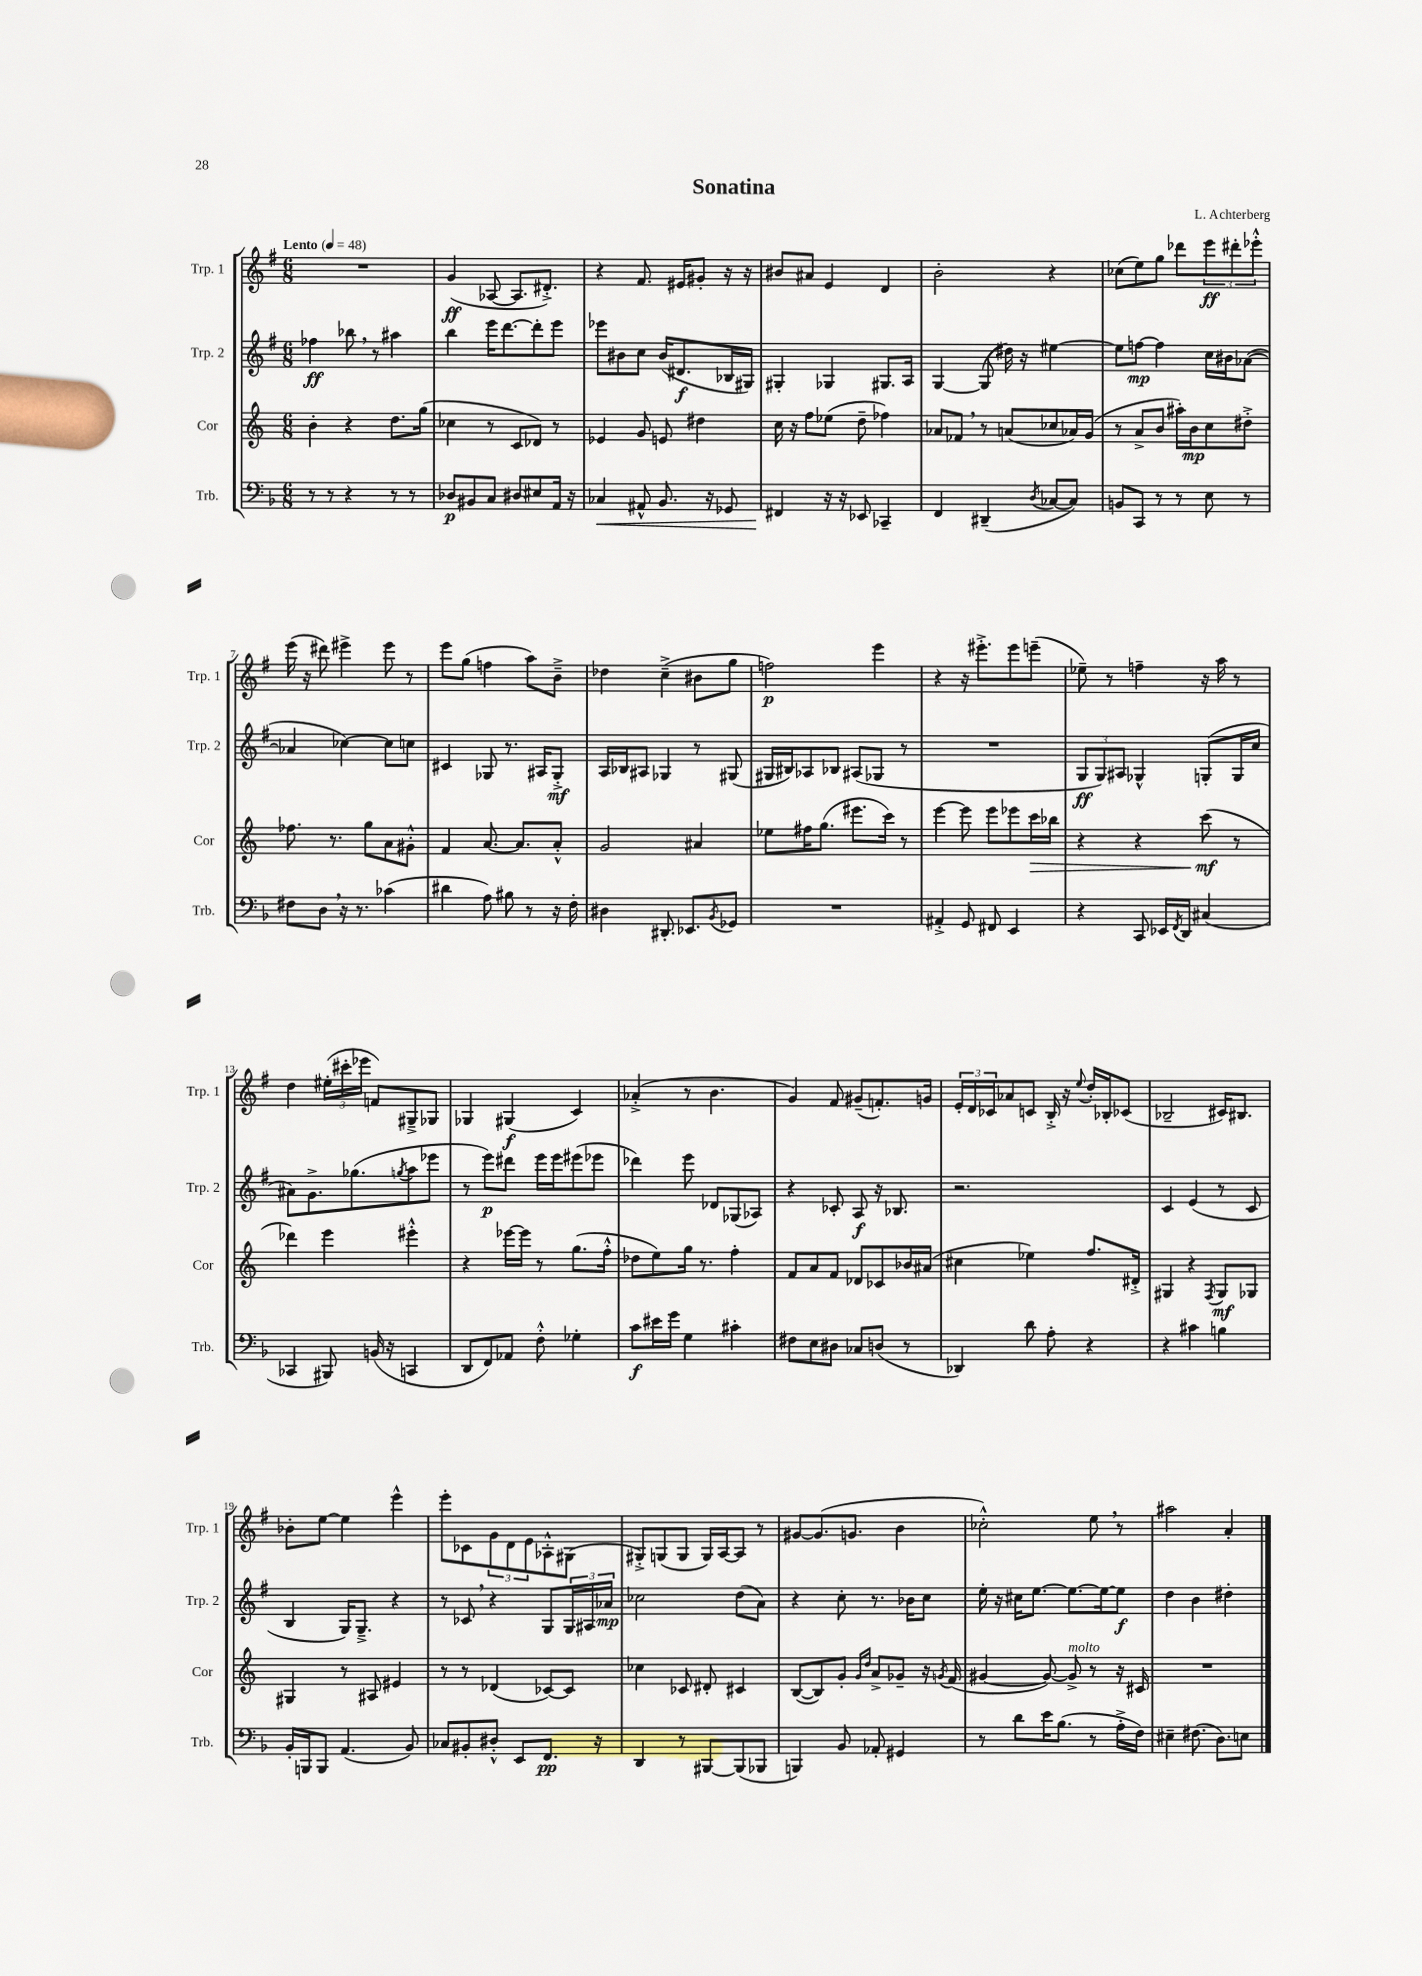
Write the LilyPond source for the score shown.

\header { title = "Sonatina" composer = "L. Achterberg" }
<<
\new StaffGroup <<
\new Staff = "s0" \with { instrumentName = "Trp. 1" shortInstrumentName = "Trp. 1" } {
    \clef treble \key g \major \numericTimeSignature \time 6/8 \tempo "Lento" 4 = 48
    R2. |
    g'4\ff( aes8~ aes8. dis'8.-.->) |
    r4 fis'8. eis'16 gis'8-. r16 r16 |
    bis'8 ais'8 e'4 d'4 |
    b'2-. r4 |
    ces''8( e''8) g''8 des'''8 \tuplet 3/2 { e'''8\ff dis'''8-. ees'''8-.-^ } |
    e'''16( r16 dis'''8) eis'''4-> eis'''8 r8 |
    e'''8 g''8( f''4 a''8) b'8---> |
    des''4 c''4--->( bis'8 g''8 |
    f''2\p) e'''4 |
    r4 r16 eis'''8.-.-> eis'''8 e'''8--( |
    ees''8--) r8 f''4-- r16 a''16 r8 |
    d''4 \tuplet 3/2 { eis''16-.( cis'''16-. ees'''16 } f'8) gis8---> ges8 |
    ges4 gis4\f( c'4) |
    aes'4-.->( r8 b'4. |
    g'4) fis'8 gis'8--( f'8.-.) g'16 |
    \tuplet 3/2 { e'16-. d'16 ces'16 } aes'8 c'8 b16-.-> r16 \appoggiatura { e''8 } d''16-. bes16-. ces'8( |
    bes2-- cis'16) bis8. |
    bes'8-. e''8~ e''4 e'''4-^ |
    e'''8-. ces'8 \tuplet 3/2 { g'8 d'8 e'8 } aes8-.-^ gis8( |
    gis8-.->) g8( g8 g16) a16~ a8 r8 |
    gis'8~ gis'8.( g'8. b'4 |
    ces''2-.-^) e''8 \breathe r8 |
    ais''2 a'4-. \bar "|." |
}
\new Staff = "s1" \with { instrumentName = "Trp. 2" shortInstrumentName = "Trp. 2" } {
    \clef treble \key g \major \numericTimeSignature \time 6/8
    fes''4\ff bes''8 \breathe r8 ais''4 |
    b''4 e'''16 d'''8.~ d'''8-. e'''8 |
    ees'''8 bis'8 c''8 bis'16( dis'8.\f bes16 gis16) |
    gis4-. ges4 gis8. a16 |
    g4~ g8( dis''16) r16 eis''4~ |
    eis''8 f''8~\mp f''4 c''16 bis'16 aes'8~( |
    aes'4 ces''4~) ces''8 c''8 |
    cis'4 ges8 r8. ais16 ges8-.->\mf |
    a16 bes16 ais8 ges4 r8 gis8( |
    gis16 bis16) aes8 bes8 ais8( ges8 r8 |
    R2. |
    \tuplet 3/2 { g8\ff g8) ais8 } ges4-^ g8-.( g16 c''16 |
    ais'8) g'8.-> ges''8.( \acciaccatura { g''8 } a''8 ees'''8 |
    r8 e'''8\p) dis'''8 e'''16 e'''16 eis'''8( ees'''8 |
    des'''4) e'''8 des'8 ges8( aes8) |
    r4 ces'8-. a8\f r16 bes8. |
    r2. |
    c'4 e'4( r8 c'8 |
    b4 g16) g8.---> r4 |
    r8 ces'8 \breathe r4 g8 \tuplet 3/2 { g16 ais16 aes'16\mp } |
    ces''2 d''8( a'8) |
    r4 c''8-. r8. bes'16 c''8 |
    e''16-. r16 cis''16 e''8.~ e''8.~ e''16~ e''8\f |
    d''4 b'4 dis''4-. \bar "|." |
}
\new Staff = "s2" \with { instrumentName = "Cor" shortInstrumentName = "Cor" } {
    \clef treble \key c \major \numericTimeSignature \time 6/8
    b'4-. r4 d''8. g''16( |
    ces''4 r8 c'8 des'8) r8 |
    ees'4 g'8 e'8 dis''4 |
    c''16 r16 f''8 ees''8( d''8-- fes''4) |
    aes'8 fes'8 \breathe r8 a'8( ces''8 aes'16) g'16( |
    r8 a'8-> b'8 ais''16-.) b'16\mp c''8 dis''8-.-> |
    fes''8. r8. g''8 a'8 gis'8-.-^ |
    f'4 a'8.~ a'8. a'8-.-^ |
    g'2 ais'4 |
    ees''8 fis''16 g''8.( eis'''8. c'''16) r8 |
    e'''4~ e'''8 e'''8 ees'''8 c'''16\> bes''16 |
    r4 r4 c'''8\mf\!( r8 |
    des'''4) e'''4 eis'''4-.-^ |
    r4 ees'''16~ ees'''16 r8 g''8.( f''16-.-^ |
    des''8 e''8) g''16 r8. f''4-. |
    f'8 a'8 f'8 des'8 ces'8 bes'16 ais'16( |
    cis''4 ees''4) f''8. dis'16-.-> |
    gis4 r4 \acciaccatura { f8 } gis8\mf ges8 |
    gis4 r8 ais8 eis'4 |
    r8 r8 des'4( ces'8~) ces'8 |
    ces''4 ces'8 dis'8-. cis'4 |
    b8~( b8) g'8-. \grace { g'16 d''16 } a'8-> ges'8-- r16 \acciaccatura { g'8 } f'16( |
    gis'4~ gis'8~) gis'8->^\markup { \italic "molto" } r8 r16 cis'16 |
    R2. \bar "|." |
}
\new Staff = "s3" \with { instrumentName = "Trb." shortInstrumentName = "Trb." } {
    \clef bass \key f \major \numericTimeSignature \time 6/8
    r8 r8 r4 r8 r8 |
    des8\p bis,8 c8 dis8 eis8 a,16 r16 |
    ces4\< ais,8-^ bes,8. r16 ges,8 |
    fis,4\! r16 r16 ees,8 ces,4-- |
    f,4 dis,4--( \acciaccatura { d8 } ces8~ ces8) |
    b,8 c,8 r8 r8 e8 r8 |
    fis8 d8 \breathe r16 r8. ces'4( |
    dis'4 a8) bis8 r8 r16 f16-. |
    dis4 dis,8.-. ees,8. \acciaccatura { bes,8 } ges,8 |
    R2. |
    ais,4-.-> g,8 fis,8 e,4 |
    r4 c,8 ees,16 \acciaccatura { f,8 } d,16 cis4( |
    ces,4 bis,,8) b,16( r16 c,4 |
    d,8 f,8) aes,8 f8-.-^ ges4-. |
    c'8\f eis'16 g'16 g4 cis'4-. |
    fis8 e8 dis8 ces8 d8( r8 |
    des,4) d'8 a8-. r4 |
    r4 cis'4 b4 |
    bes,16-. b,,16 b,,8 a,4.( bes,8) |
    ces8 bis,8-. dis8-.-^ e,8 f,8.\pp r16 |
    d,4 r8 bis,,8~ bis,,8( bes,,8 |
    b,,4) bes,8 aes,8-. gis,4 |
    r8 d'8 e'16 bes8.( r8 a16-.-> f16) |
    eis4-- fis8.( d8.) e8 \bar "|." |
}
>>
>>
